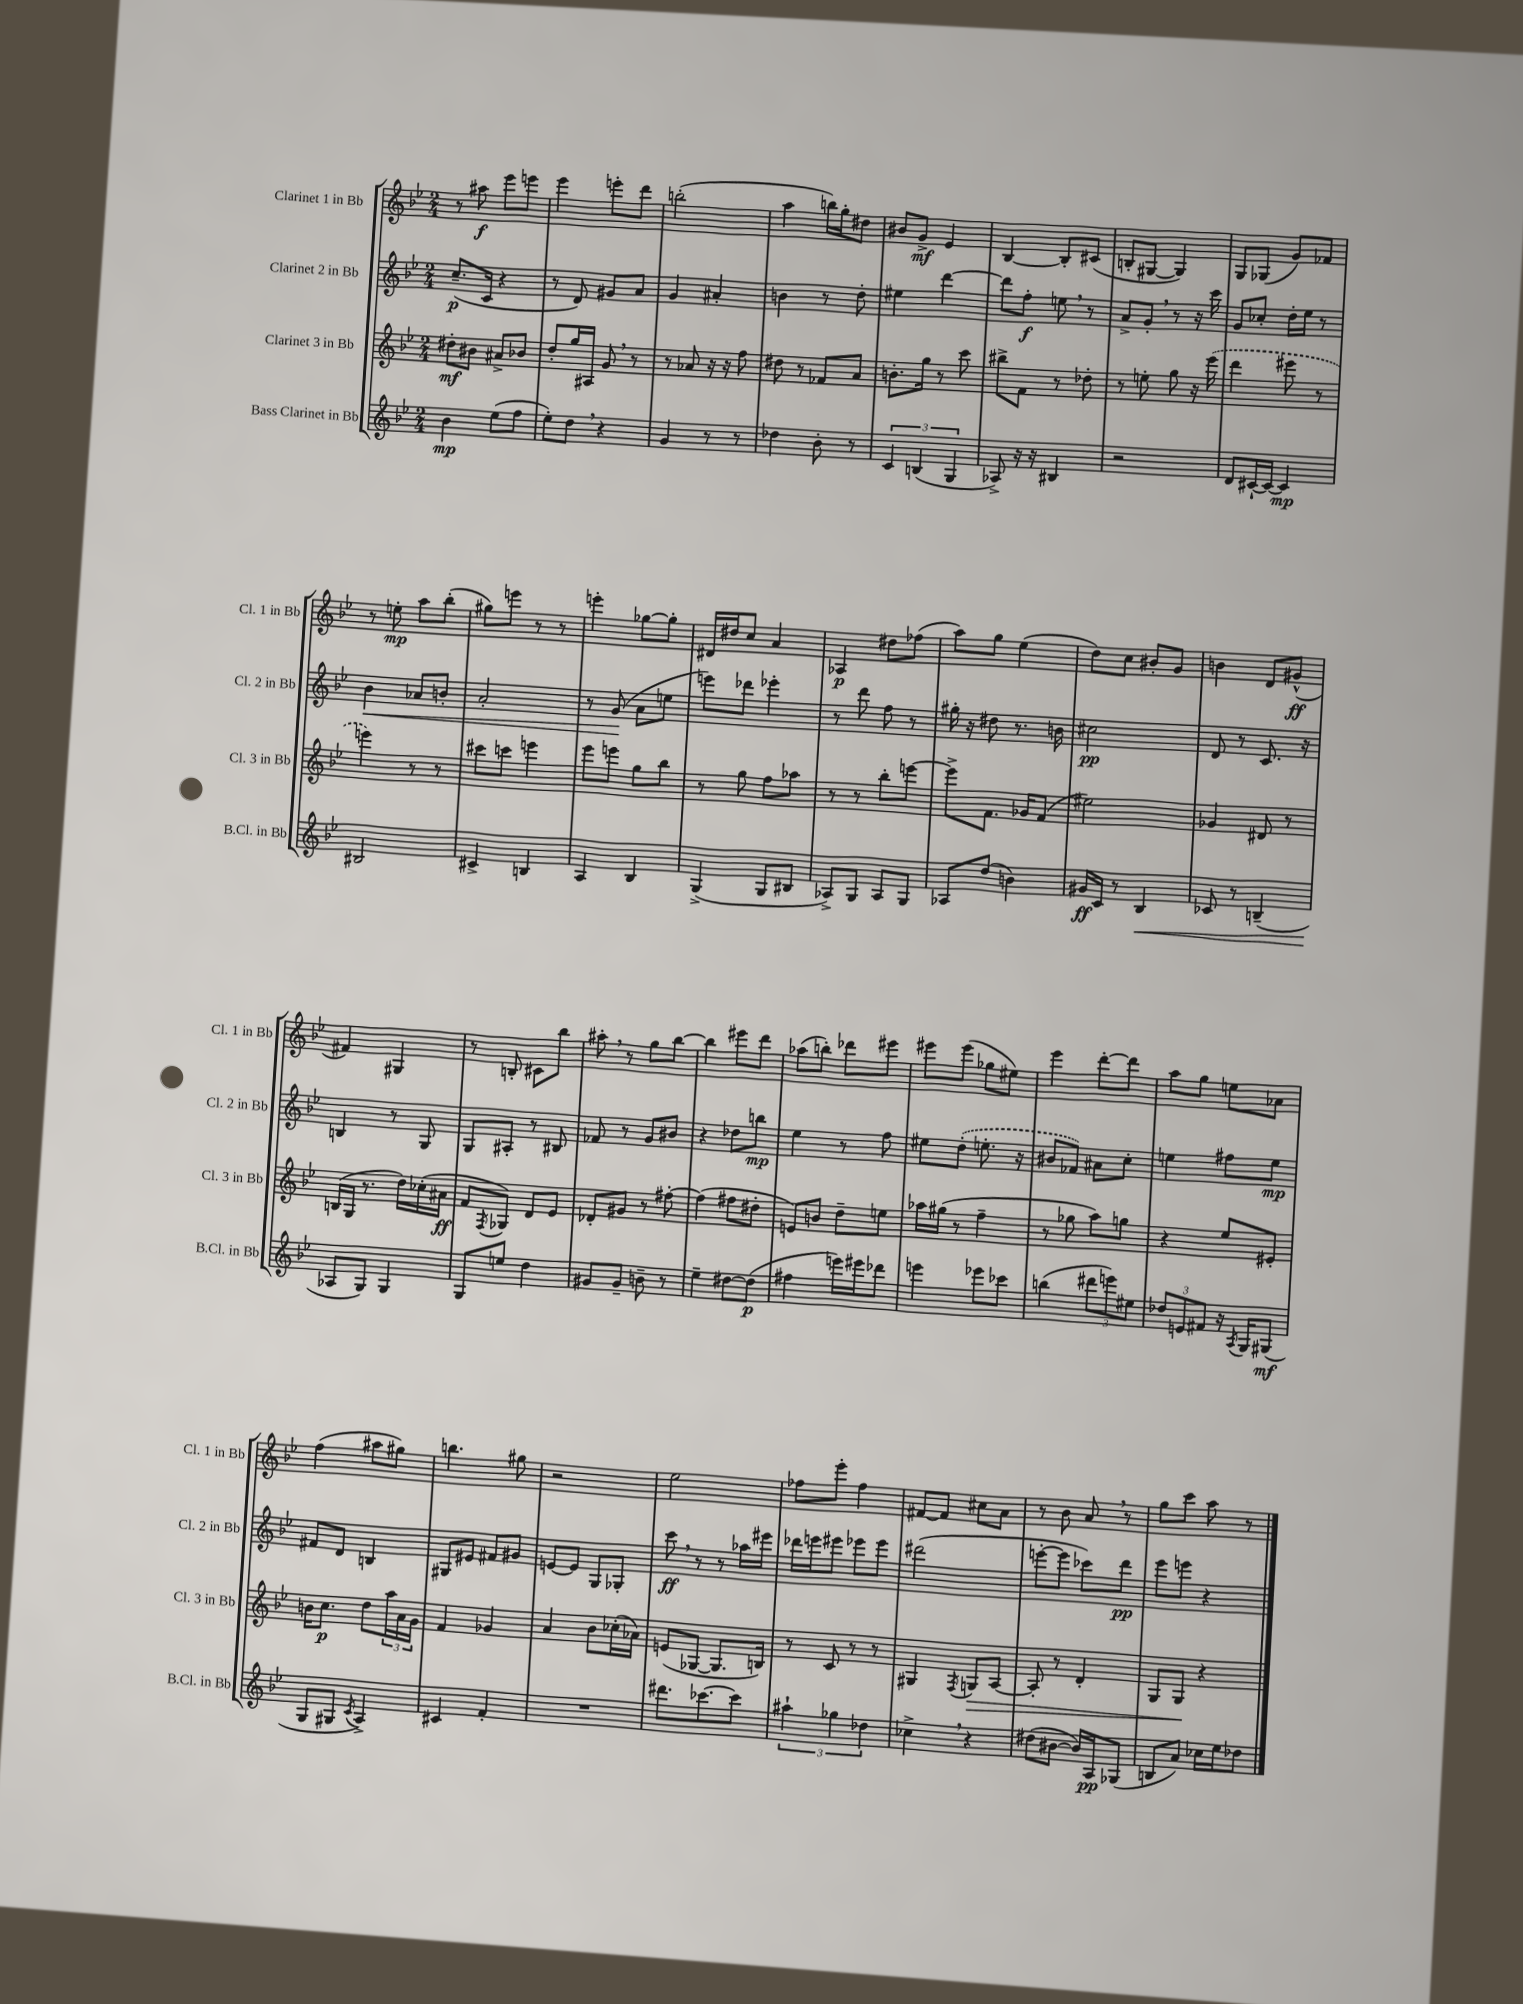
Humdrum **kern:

**kern	**dynam	**kern	**dynam	**kern	**dynam	**kern	**dynam
*part4	*part4	*part3	*part3	*part2	*part2	*part1	*part1
*staff4	*staff4	*staff3	*staff3	*staff2	*staff2	*staff1	*staff1
*I"Bass Clarinet in Bb	*	*I"Clarinet 3 in Bb	*	*I"Clarinet 2 in Bb	*	*I"Clarinet 1 in Bb	*
*I'B.Cl. in Bb	*	*I'Cl. 3 in Bb	*	*I'Cl. 2 in Bb	*	*I'Cl. 1 in Bb	*
*clefG2	*	*clefG2	*	*clefG2	*	*clefG2	*
*k[b-e-]	*	*k[b-e-]	*	*k[b-e-]	*	*k[b-e-]	*
*M2/4	*	*M2/4	*	*M2/4	*	*M2/4	*
=1	=1	=1	=1	=1	=1	=1	=1
4b-\	mp	8dd#X'\L	mf	(8.cc~/L	p	8r	.
.	.	8b#X\J	.	.	.	8aa#X\	f
.	.	.	.	16c/Jk	.	.	.
(8ee-\L	.	8a#X^/L	.	4r	.	8eee-\L	.
8ff\J	.	8b-X/J	.	.	.	8eeen\J	.
=2	=2	=2	=2	=2	=2	=2	=2
8ee-'\L)	.	8dd'/L	.	8r	.	4eee-\	.
8dd,\J	.	16gg/L	.	8d/)	.	.	.
.	.	16A#X/JJ	.	.	.	.	.
4r	.	8g,/	.	8g#X/L	.	8eeen'\L	.
.	.	8r	.	8a/J	.	8ddd\J	.
=3	=3	=3	=3	=3	=3	=3	=3
4g/	.	8r	.	4g/	.	(2bbn'\	.
.	.	8a-X/	.	.	.	.	.
8r	.	16r	.	4a#X'/	.	.	.
.	.	16r	.	.	.	.	.
8r	.	8ff\	.	.	.	.	.
=4	=4	=4	=4	=4	=4	=4	=4
4dd-X\	.	8dd#X\	.	4bn\	.	4aa\	.
.	.	8r	.	.	.	.	.
8b-'\	.	8f-X/L	.	8r	.	16bbn\LL)	.
.	.	.	.	.	.	16gg'\J	.
8r	.	8a/J	.	8dd'\	.	8dd#X\J	.
=5	=5	=5	=5	=5	=5	=5	=5
6c/	.	8.bn'\L	.	4ee#X\	.	8b#X/L	.
.	.	.	.	.	.	8g^/J	mf
(6Bn/	.	.	.	.	.	.	.
.	.	16gg\Jk	.	.	.	.	.
.	.	8r	.	[4ddd\	.	4e-/	.
6G/	.	.	.	.	.	.	.
.	.	8ccc\	.	.	.	.	.
=6	=6	=6	=6	=6	=6	=6	=6
8A-X^/)	.	8bb#X^\L	.	8ddd\L]	.	[4B-/	.
16r	.	8f\J	.	8ff'\J	f	.	.
16r	.	.	.	.	.	.	.
4B#X/	.	8r	.	8een,\	.	8B-'/L]	.
.	.	8dd-X'\	.	8r	.	(8c#X/J	.
=7	=7	=7	=7	=7	=7	=7	=7
2r	.	8r	.	8a^/L	.	8Bn'/L	.
.	.	8een'\	.	8g',/J	.	[8G#X/J	.
.	.	8gg\	.	8r	.	4G#/])	.
.	.	16r	.	16r	.	.	.
.	.	(16eee-\	.	16ccc\	.	.	.
=8	=8	=8	=8	=8	=8	=8	=8
8d/L	.	4ddd\	.	8g/L	.	8G/L	.
[16c#X`/L	.	.	.	8cc-X'/J	.	(8G-X/J	.
16c#/JJ_	.	.	.	.	.	.	.
4c#/]	mp	8eee#X\	.	16dd'\LL	.	8g/L)	.
.	.	.	.	16ee-\JJ	.	.	.
.	.	8r	.	8r	.	8f-X/J	.
!!LO:LB:g=z
=9	=9	=9	=9	=9	=9	=9	=9
!	!	!	!	!	!LO:HP:b	!	!
2B#X/	.	4eeen\)	.	4b-\	<	8r	.
.	.	.	.	.	.	8een'\	mp
.	.	8r	.	8a-X/L	.	8aa\L	.
.	.	8r	.	8bn'/J	.	(8bb-'\J	.
=10	=10	=10	=10	=10	=10	=10	=10
4c#X^/	.	8ccc#X\L	.	2a'/	.	8gg#X\L)	.
.	.	8cccn\J	.	.	.	8eeen\J	.
4Bn/	.	4eeen\	.	.	.	8r	.
.	.	.	.	.	.	8r	.
=11	=11	=11	=11	=11	=11	=11	=11
4A/	.	8eee-\L	.	8r	.	4eeen'\	.
.	.	8eeen\J	.	(8g/	.	.	.
4B-/	.	8gg\L	.	8a\L	[	[8gg-X\L	.
.	.	8bb-\J	.	8een\J	.	8gg-'\J]	.
=12	=12	=12	=12	=12	=12	=12	=12
(4G^/	.	8r	.	8eeen\L)	.	16d#X/LL	.
.	.	.	.	.	.	16dd#X/J	.
.	.	8gg\	.	8ddd-X\J	.	8cc/J	.
8G/L	.	8ff\L	.	4eee-X'\	.	4a/	.
8B#X/J	.	8aa-X\J	.	.	.	.	.
=13	=13	=13	=13	=13	=13	=13	=13
8A-X^/L)	.	8r	.	8r	.	4A-X/	p
8G/J	.	8r	.	8ddd\	.	.	.
8A-/L	.	8bb-'\L	.	8ff\	.	8dd#X\L	.
8G/J	.	[8eeen\J	.	8r	.	(8ff-X\J	.
=14	=14	=14	=14	=14	=14	=14	=14
8A-X/L	.	8eee^\L]	.	16gg#X'\	.	8aa\L)	.
.	.	.	.	16r	.	.	.
(8dd/J	.	8.f\J	.	8dd#X\	.	8gg\J	.
4bn\)	.	.	.	8.r	.	(4ee-\	.
.	.	16g-X/KL	.	.	.	.	.
.	.	(8f/J	.	.	.	.	.
.	.	.	.	16bn\	.	.	.
=15	=15	=15	=15	=15	=15	=15	=15
16g#X/LL	ff	2ee#X\)	.	2cc#X\	pp	8dd\L)	.
16c/JJ	.	.	.	.	.	.	.
8r	.	.	.	.	.	8cc\J	.
!	!LO:HP:b	!	!	!	!	!	!
4B-/	<	.	.	.	.	8b#X'/L	.
.	.	.	.	.	.	8g/J	.
=16	=16	=16	=16	=16	=16	=16	=16
8c-X/	.	4g-X/	.	8d/	.	4bn\	.
8r	.	.	.	8r	.	.	.
(4Bn~/	.	8d#X/	.	8.c/	.	8d/L	.
.	.	8r	.	.	.	(8g#X^^/J	ff
.	.	.	.	16r	.	.	.
!!LO:LB:g=z
=17	=17	=17	=17	=17	=17	=17	=17
8A-X/L	.	(16Bn/LL	.	4Bn/	.	4f#X/)	.
.	.	16G/JJ	.	.	.	.	.
8G/J)	[	8.r	.	.	.	.	.
4G/	.	.	.	8r	.	4G#X/	.
.	.	16dd\LL)	.	.	.	.	.
.	.	(16cc-X'\	.	8G/	.	.	.
.	.	16a#X\JJ	ff	.	.	.	.
=18	=18	=18	=18	=18	=18	=18	=18
8G/L	.	8f/L	.	8G/L	.	8r	.
.	.	8qF/	.	.	.	.	.
8een/J	.	8G-X/J)	.	8A#X'/J	.	8Bn'/	.
4dd\	.	8d/L	.	8r	.	8c#X\L	.
.	.	8e-/J	.	8B#X/	.	8bb-\J	.
=19	=19	=19	=19	=19	=19	=19	=19
8g#X/L	.	8d-X'/L	.	8f-X/	.	8aa#X',\	.
8g#~/J	.	8g#X/J	.	8r	.	8r	.
8bn~\	.	8r	.	8g/L	.	8gg\L	.
8r	.	[8ff#X'\	.	8b#X/J	.	[8bb-\J	.
=20	=20	=20	=20	=20	=20	=20	=20
4ee-~\	.	(4ff#\]	.	4r	.	4bb-\]	.
[8dd#X\L	.	8ff#X\L	.	8dd-X\L	.	8eee#X\L	.
(8dd#\J]	p	8dd#X'\J	.	8bbn\J	mp	8ddd\J	.
=21	=21	=21	=21	=21	=21	=21	=21
4ff#X\	.	8en/L)	.	4ee-\	.	(8aa-X\L	.
.	.	8bn/J	.	.	.	8bbn'\J)	.
16eeen\LL)	.	8dd~\L	.	8r	.	8ddd-X\L	.
16eee#X\J	.	.	.	.	.	.	.
8ddd-X\J	.	8een\J	.	8ff\	.	8eee#X\J	.
=22	=22	=22	=22	=22	=22	=22	=22
4eeen\	.	16aa-X\LL	.	8ee#X\L	.	8eee#X\L	.
.	.	(16gg#X\JJ	.	.	.	.	.
.	.	8r	.	(8dd'\J	.	(8eee#\J	.
8eee-X\L	.	4ff~\	.	8.een'\	.	8gg-X\L	.
8ccc-X\J	.	.	.	.	.	8ee#X\J)	.
.	.	.	.	16r	.	.	.
=23	=23	=23	=23	=23	=23	=23	=23
(4bbn\	.	8r	.	8b#X/L	.	4eee-\	.
.	.	8gg-X\	.	8f-X/J)	.	.	.
12ddd#X\L	.	8aa\L)	.	8a#X\L	.	[8ddd'\L	.
12eeen\)	.	.	.	.	.	.	.
.	.	8ggn\J	.	8cc'\J	.	8ddd\J]	.
12ee#X\J	.	.	.	.	.	.	.
=24	=24	=24	=24	=24	=24	=24	=24
12dd-X/L	.	4r	.	4een\	.	8aa\L	.
12en/	.	.	.	.	.	.	.
.	.	.	.	.	.	8gg\J	.
12f#X/J	.	.	.	.	.	.	.
16r	.	8ee-/L	.	8ff#X\L	.	8een\L	.
8qA/	.	.	.	.	.	.	.
16G/KL	.	.	.	.	.	.	.
(8G#X/J	mf	8e#X'/J	.	8ee\J	mp	8a-X\J	.
!!LO:LB:g=z
=25	=25	=25	=25	=25	=25	=25	=25
8G/L	.	16bn\KL	.	8f#X/L	.	(4ff\	.
.	.	8.cc\J	p	.	.	.	.
8G#X/J	.	.	.	8d/J	.	.	.
8qc/	.	.	.	.	.	.	.
4A^/)	.	8dd\L	.	4Bn/	.	8aa#X\L	.
.	.	24aa\L	.	.	.	8gg#X\J)	.
.	.	24a\	.	.	.	.	.
.	.	24g\JJ	.	.	.	.	.
=26	=26	=26	=26	=26	=26	=26	=26
4c#X/	.	4f/	.	8G#X/L	.	4.bbn\	.
.	.	.	.	8e#X/J	.	.	.
4f'/	.	4g-X/	.	8f#X/L	.	.	.
.	.	.	.	8g#X/J	.	8gg#X\	.
=27	=27	=27	=27	=27	=27	=27	=27
2r	.	4a/	.	[8en/L	.	2r	.
.	.	.	.	8e/J]	.	.	.
.	.	8b-\L	.	8G/L	.	.	.
.	.	(16cc-X'\L	.	8G-X'/J	.	.	.
.	.	16a-X\JJ)	.	.	.	.	.
=28	=28	=28	=28	=28	=28	=28	=28
8.ddd#X\L	.	(8en/L	.	8ccc,\	ff	2ee-\	.
.	.	[8G-X/J	.	8r	.	.	.
[8.ccc-X\	.	.	.	.	.	.	.
.	.	8.G-/L]	.	8r	.	.	.
8ccc-\J]	.	.	.	16aa-X\LL	.	.	.
.	.	16Bn/Jk)	.	16eee#X\JJ	.	.	.
=29	=29	=29	=29	=29	=29	=29	=29
6aa#X`\	.	8r	.	16ddd-X\LL	.	8ff-X\L	.
.	.	.	.	16eeen\J	.	.	.
.	.	8c/	.	8eee#X\J	.	8eee-'\J	.
6gg-X\	.	.	.	.	.	.	.
.	.	8r	.	8eee-X\L	.	4ff-\	.
6dd-X\	.	.	.	.	.	.	.
.	.	8r	.	8eee-\J	.	.	.
=30	=30	=30	=30	=30	=30	=30	=30
4cc-X^,\	.	4G#X/	.	(2ddd#X\	.	[8f#X/L	.
.	.	.	.	.	.	8f#/J]	.
.	.	8qF/	.	.	.	.	.
!	!	!	!LO:HP:b	!	!	!	!
4r	.	8Gn/L	>	.	.	8cc#X\L	.
.	.	[8A/J	.	.	.	8a\J	.
=31	=31	=31	=31	=31	=31	=31	=31
(8dd#X\L	.	8A'/]	.	[8eeen'\L	.	8r	.
[8b#X\J	.	8r	.	8eee\J]	.	8b-\	.
16b#/LL])	.	4d'/	.	8ccc-X\L)	.	8a,/	.
16A/J	pp	.	.	.	.	.	.
(8G-X/J	.	.	.	8ddd\J	pp	8r	.
=32	=32	=32	=32	=32	=32	=32	=32
8Bn/L	.	8G/L	.	8eee-\L	.	8gg\L	.
8a/J)	.	8G/J	.	8eeen\J	.	8ccc\J	.
16cc-X\LL	.	4r	]	4r	.	8aa\	.
16ee-\J	.	.	.	.	.	.	.
8dd-X\J	.	.	.	.	.	8r	.
==	==	==	==	==	==	==	==
*-	*-	*-	*-	*-	*-	*-	*-
